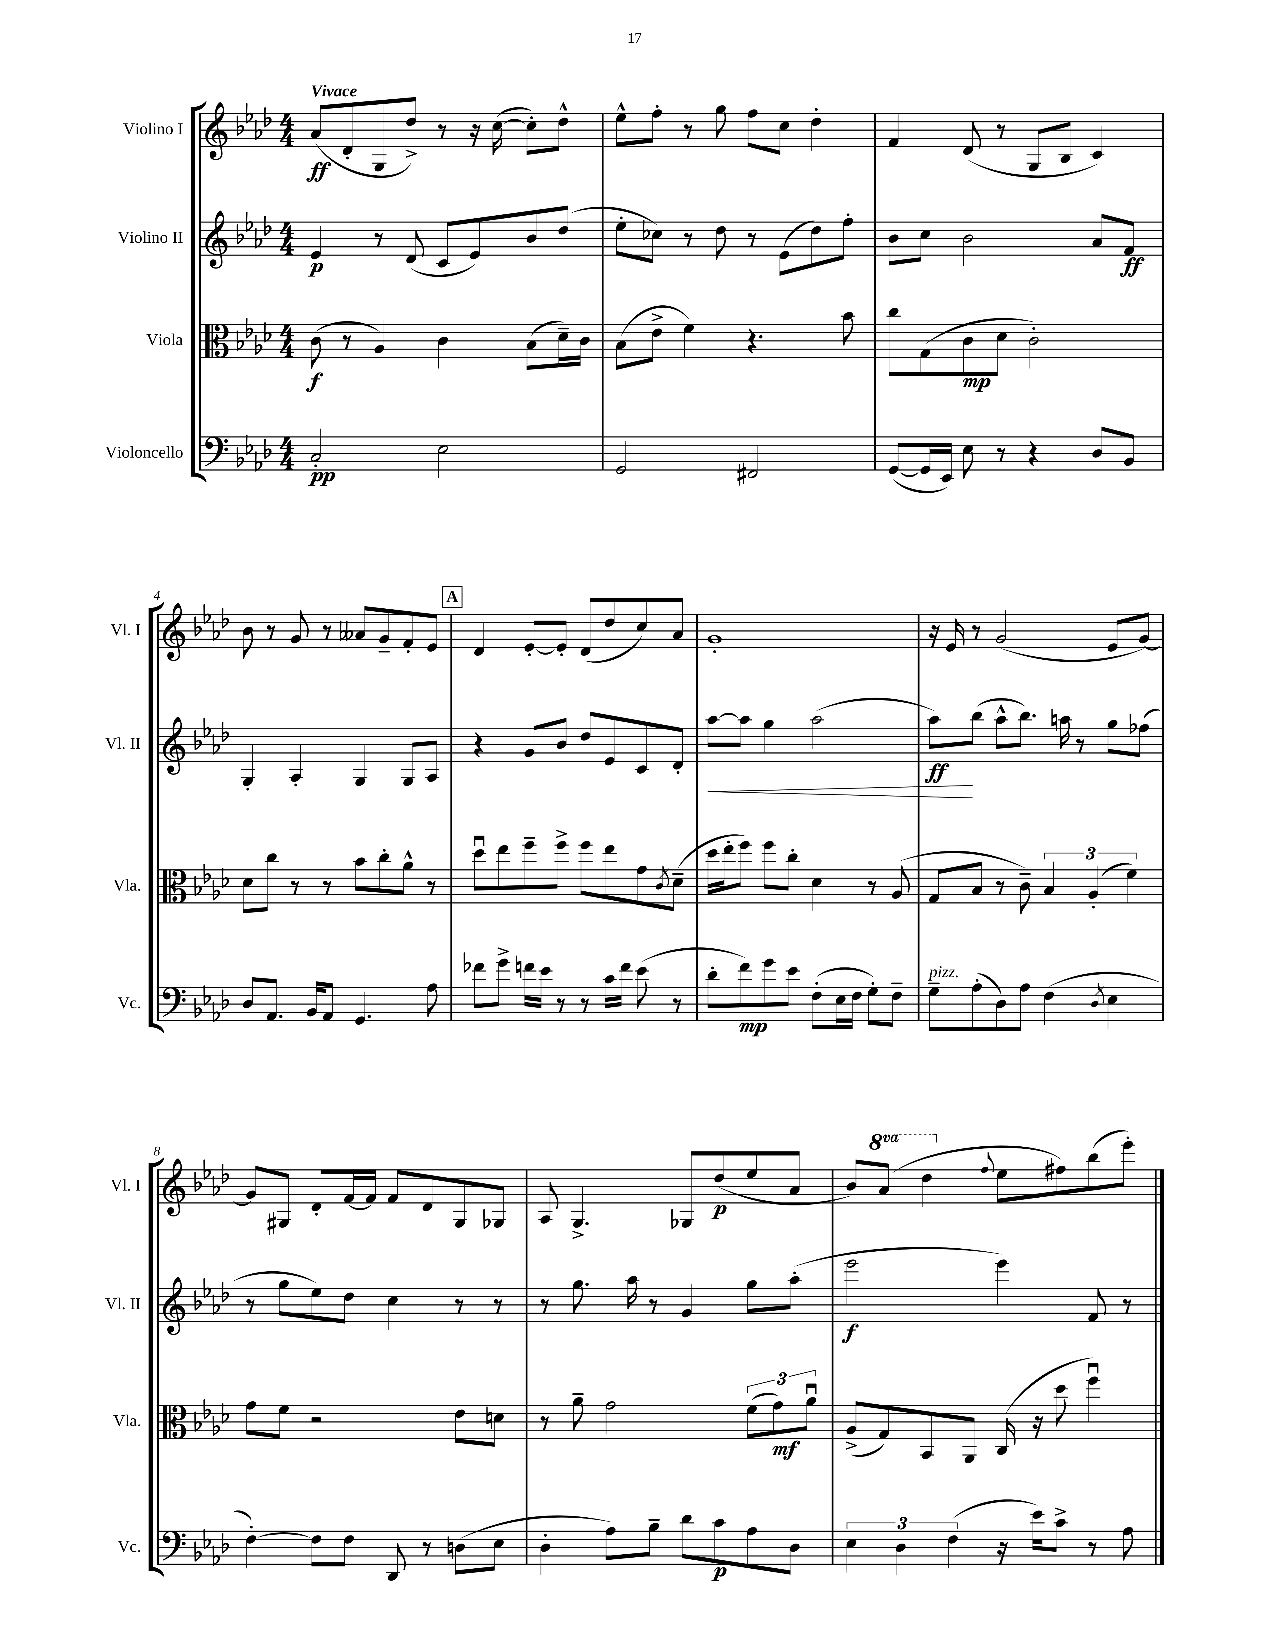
<<
\new StaffGroup <<
\new Staff = "s0" \with { instrumentName = "Violino I" shortInstrumentName = "Vl. I" } {
    \clef treble \key aes \major \numericTimeSignature \time 4/4 \set Staff.ottavationMarkups = #ottavation-simple-ordinals \tempo "Vivace"
    aes'8\ff( des'8-. g8 des''8->) r8 r16 c''16~( c''8-.) des''8-^ |
    ees''8-^ f''8-. r8 g''8 f''8 c''8 des''4-. |
    f'4 des'8( r8 g8 bes8 c'4) |
    bes'8 r8 g'8 r8 aeses'8 g'8-- f'8-. ees'8 |
    \mark \markup { \box "A" } des'4 ees'8~-. ees'8-. des'8( des''8 c''8) aes'8 |
    g'1-. |
    r16 ees'16 r8 g'2( ees'8 g'8~) |
    g'8 gis8 des'8-. f'16~ f'16 f'8 des'8 gis8 ges8 |
    aes8 g4.-> ges8 des''8\p( ees''8 aes'8 |
    bes'8) \ottava #1 aes''8( des'''4 \ottava #0 \appoggiatura { f''8 } ees''8 fis''8) bes''8( ees'''8-.) \bar "|." |
}
\new Staff = "s1" \with { instrumentName = "Violino II" shortInstrumentName = "Vl. II" } {
    \clef treble \key aes \major \numericTimeSignature \time 4/4
    ees'4\p r8 des'8( c'8 ees'8) bes'8 des''8( |
    ees''8-. ces''8) r8 des''8 r8 ees'8( des''8) f''8-. |
    bes'8 c''8 bes'2 aes'8 f'8\ff |
    g4-. aes4-. g4 g8 aes8 |
    \mark \markup { \box "A" } r4 g'8 bes'8 des''8 ees'8 c'8 des'8-. |
    aes''8~\< aes''8 g''4 aes''2( |
    aes''8\ff\!) bes''8( aes''8-^ bes''8.) a''16 r8 g''8 fes''8( |
    r8 g''8 ees''8) des''8 c''4 r8 r8 |
    r8 g''8. aes''16 r8 g'4 g''8 aes''8-.( |
    ees'''2\f ees'''4) f'8 r8 \bar "|." |
}
\new Staff = "s2" \with { instrumentName = "Viola" shortInstrumentName = "Vla." } {
    \clef alto \key aes \major \numericTimeSignature \time 4/4
    c'8\f( r8 aes4) c'4 bes8( des'16--) c'16 |
    bes8( ees'8-> f'4) r4. bes'8 |
    c''8 g8( c'8\mp des'8 c'2-.) |
    des'8 c''8 r8 r8 bes'8 c''8-. aes'8-^ r8 |
    \mark \markup { \box "A" } des''8\downbow ees''8 f''8-- f''8-> f''8 ees''8 g'8 \acciaccatura { c'8 } des'8--( |
    des''16 ees''16-. f''8) f''8 c''8-. des'4 r8 aes8( |
    g8 bes8 r8 c'8--) \tuplet 3/2 { bes4 aes4-.( f'4) } |
    g'8 f'8 r2 ees'8 d'8 |
    r8 aes'8-- g'2 \tuplet 3/2 { f'8( g'8\mf) aes'8\downbow } |
    aes8->( g8) bes,8 aes,8 c16( r16 des''8 f''4\downbow) \bar "|." |
}
\new Staff = "s3" \with { instrumentName = "Violoncello" shortInstrumentName = "Vc." } {
    \clef bass \key aes \major \numericTimeSignature \time 4/4
    c2-.\pp ees2 |
    g,2 fis,2 |
    g,8~( g,16 ees,16) ees8 r8 r4 des8 bes,8 |
    des8 aes,8. bes,16 aes,8 g,4. aes8 |
    \mark \markup { \box "A" } fes'8 g'8-> f'16 ees'16 r8 r8 c'16 f'16 ees'8( r8 |
    des'8-. f'8\mp) g'8 ees'8 f8-.( ees16 f16 g8-.) f8-- |
    g8--^\markup { \italic "pizz." } aes8-.( des8) aes8 f4( \acciaccatura { des8 } ees4 |
    f4~-.) f8 f8 des,8 r8 d8( ees8 |
    des4-. aes8) bes8-- des'8 c'8\p aes8 des8 |
    \tuplet 3/2 { ees4 des4 f4( } r16 ees'16) c'8-> r8 aes8 \bar "|." |
}
>>
>>
